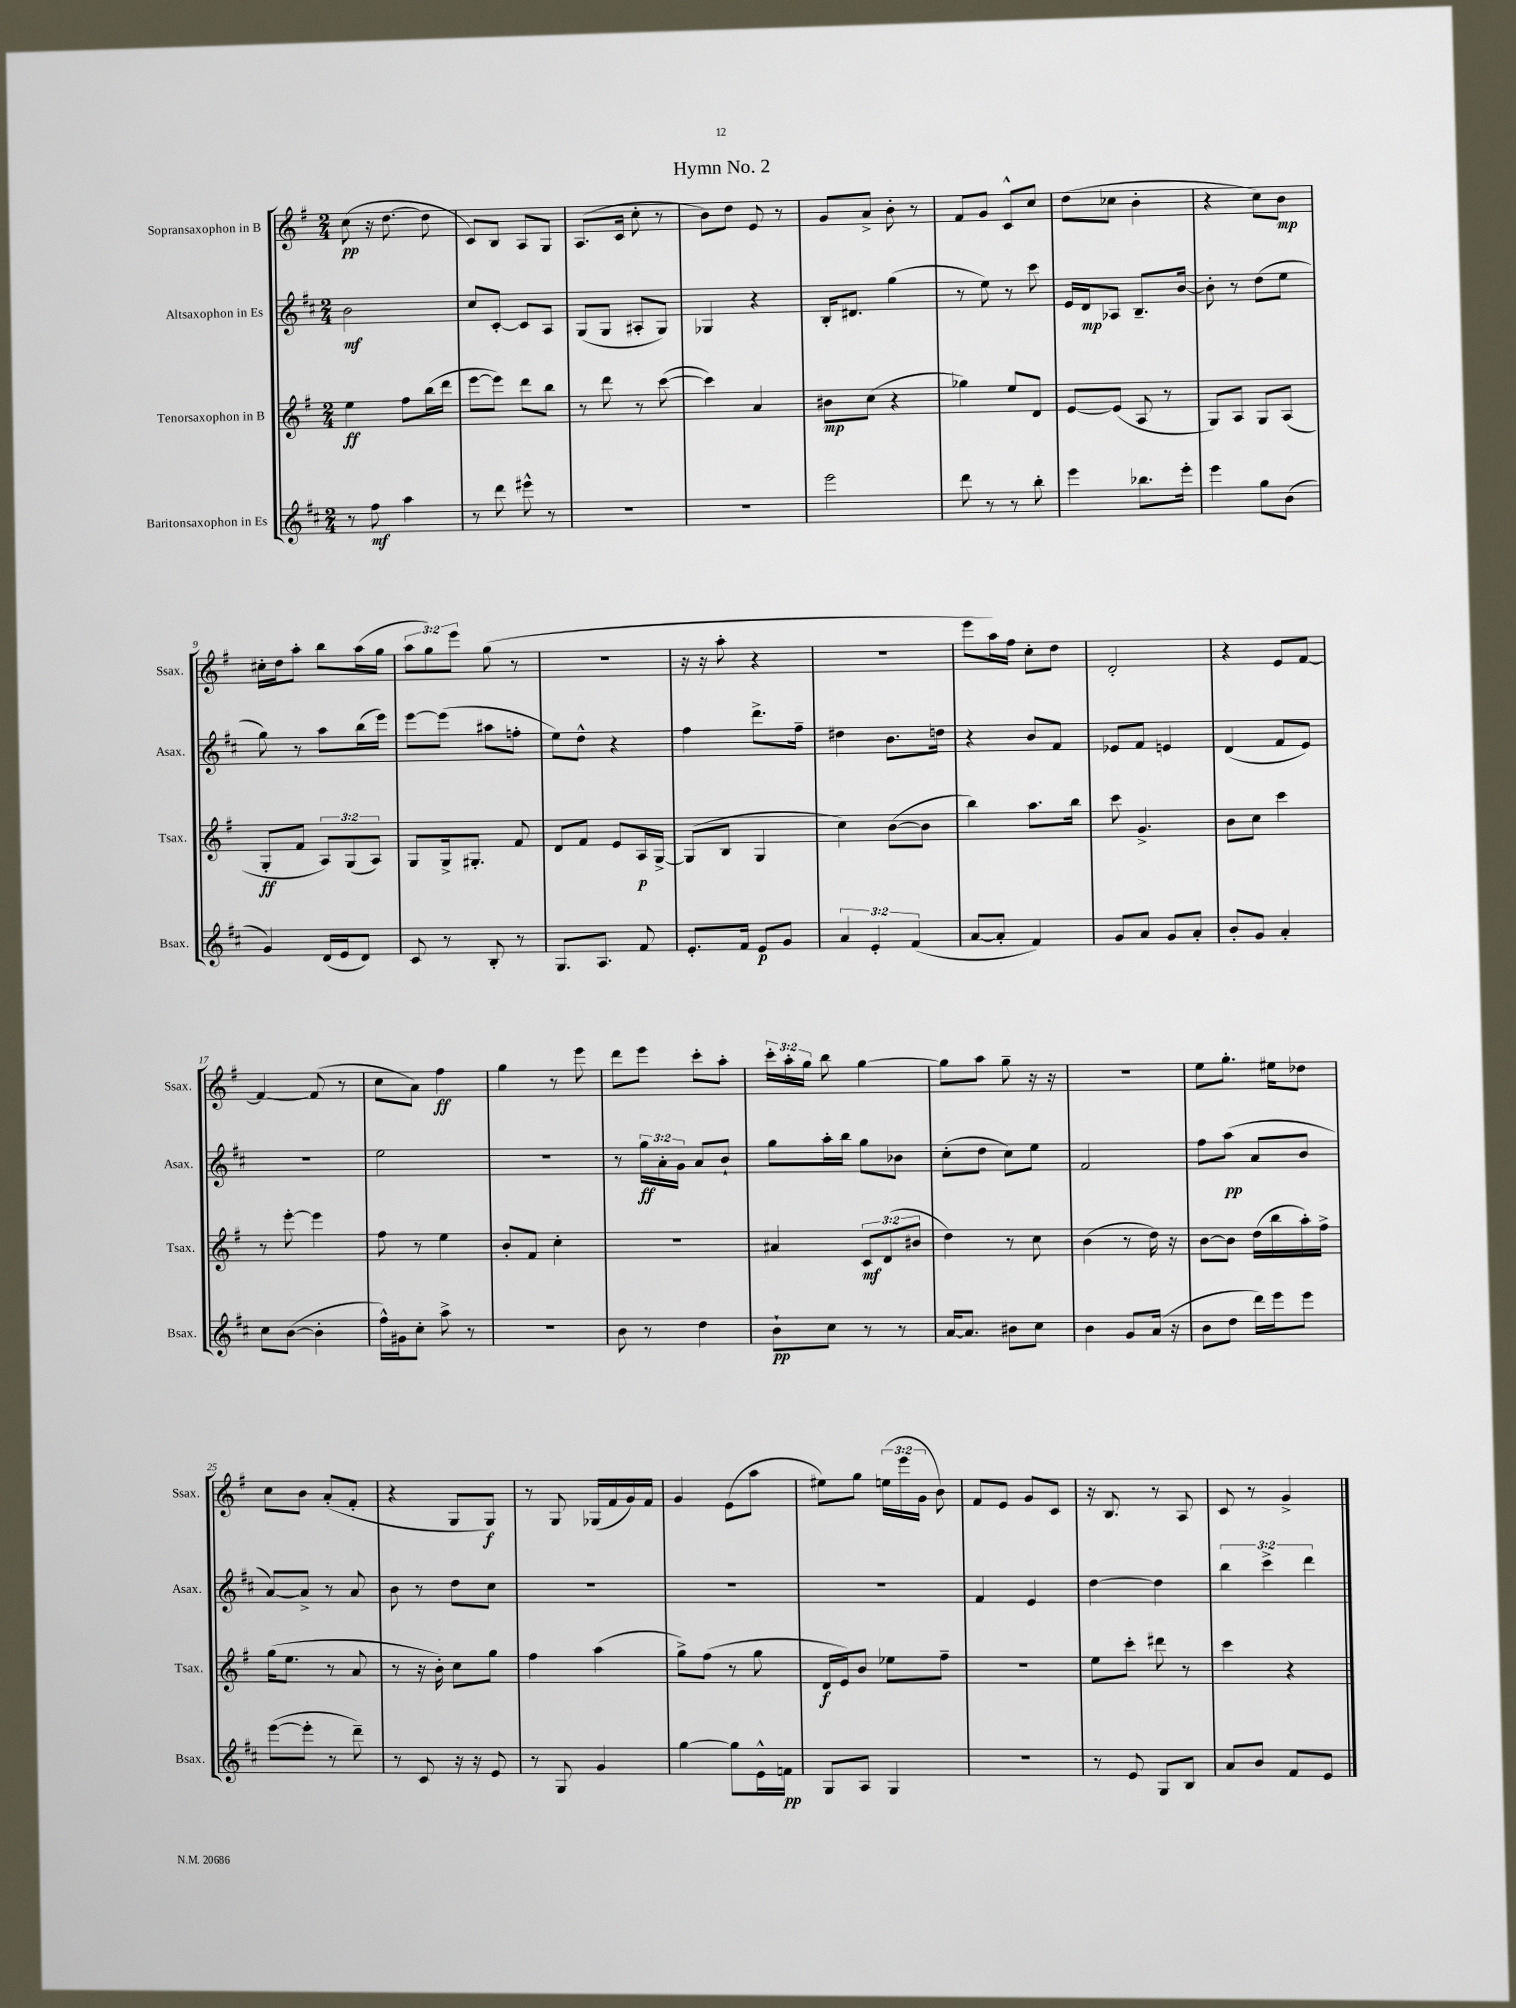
\header { title = "Hymn No. 2" }
<<
\new StaffGroup <<
\new Staff = "s0" \with { instrumentName = "Sopransaxophon in B" shortInstrumentName = "Ssax." } {
    \clef treble \key g \major \numericTimeSignature \time 2/4 \override Staff.TupletNumber.text = #tuplet-number::calc-fraction-text
    \autoBeamOff c''8\pp( r16 d''8.~ d''8 |
    c'8[) b8] a8[ g8] |
    a8.[( c'16] c''8-. r8 |
    b'8[) d''8] e'8 r8 |
    g'8[ a'8]-> b'8-. r8 |
    fis'8[ g'8] c'8[-^ c''8] |
    d''8[( ces''8] b'4-. |
    r4 c''8[) b'8]\mp |
    cis''16[-. d''16 a''8]-. b''8[ a''16( g''16] |
    \tuplet 3/2 { a''8[ g''8) e'''8] } g''8( r8 |
    R2 |
    r16 r16 a''8-. r4 |
    R2 |
    e'''8[ a''16) fis''16] c''8[-. d''8] |
    d'2-. |
    r4 e'8[ fis'8]~ |
    fis'4~ fis'8( r8 |
    c''8[ a'8]) fis''4\ff |
    g''4 r8 e'''8 |
    d'''8[ e'''8] c'''8[-. a''8]-. |
    \tuplet 3/2 { c'''16[-. a''16-. g''16] } b''8 g''4~ |
    g''8[ a''8] g''8-- r16 r16 |
    R2 |
    e''8[ g''8.]-. eis''16[ des''8] |
    c''8[ b'8] a'8[-.( fis'8]-. |
    r4 g8[ g8]\f) |
    r8 g8 ges16[( fis'16 g'16) fis'16] |
    g'4 e'8[( a''8] |
    eis''8[) g''8] \tuplet 3/2 { e''16[( e'''16 g'16] } b'8) |
    fis'8[ e'8] g'8[ c'8] |
    r16 b8. r8 a8 |
    c'8 r8 g'4-> \bar "|." |
}
\new Staff = "s1" \with { instrumentName = "Altsaxophon in Es" shortInstrumentName = "Asax." } {
    \clef treble \key d \major \numericTimeSignature \time 2/4 \override Staff.TupletNumber.text = #tuplet-number::calc-fraction-text
    \autoBeamOff b'2\mf |
    cis''8[ cis'8]~-. cis'8[ a8] |
    g8[( g8] ais8[-. g8]) |
    ges4 r4 |
    b16[-. dis'8.] g''4( |
    r8 e''8) r8 cis'''8 |
    e'16[ d'16\mp aes8] b8.[-- b'16]~ |
    b'8-. r8 d''8[( e''8] |
    g''8) r8 a''8[ b''16( e'''16]) |
    e'''8[~ e'''8]( ais''8[ f''8]-. |
    e''8[) d''8]-^ r4 |
    fis''4 d'''8.[-> fis''16]-- |
    dis''4 b'8.[ d''16] |
    r4 b'8[ fis'8] |
    ees'8[ fis'8] e'4 |
    d'4( fis'8[ e'8]) |
    r2 |
    e''2 |
    R2 |
    r8 \tuplet 3/2 { g''16[\ff a'16-. g'16] } a'8[ b'8]-! |
    g''8[ a''16-. b''16] g''8[ bes'8] |
    cis''8[-.( d''8] cis''8[) e''8] |
    fis'2 |
    fis''8[ a''8]\pp( a'8[ b'8] |
    a'8[~) a'8]-> r8 a'8 |
    b'8 r8 d''8[ cis''8] |
    R2 |
    R2 |
    R2 |
    fis'4 e'4 |
    d''4~ d''4 |
    \tuplet 3/2 { b''4 cis'''4-> d'''4 } \bar "|." |
}
\new Staff = "s2" \with { instrumentName = "Tenorsaxophon in B" shortInstrumentName = "Tsax." } {
    \clef treble \key g \major \numericTimeSignature \time 2/4 \override Staff.TupletNumber.text = #tuplet-number::calc-fraction-text
    \autoBeamOff e''4\ff fis''8[ b''16( d'''16] |
    e'''8[~ e'''8]) d'''8[ b''8] |
    r8 d'''8 r8 c'''8~( |
    c'''4) a'4 |
    bis'8[\mp c''8]( r4 |
    ges''4) e''8[ d'8] |
    e'8[~ e'8]( a8 r8 |
    g8[) a8] g8[ a8]( |
    g8[-.\ff fis'8] \tuplet 3/2 { a8[) g8( a8]) } |
    g8[ g16-> gis8.]-. fis'8 |
    d'8[ fis'8] e'8[ a16\p g16]~-> |
    g8[( b8] g4 |
    c''4) b'8[~( b'8] |
    b''4) a''8.[ b''16] |
    c'''8 g'4.-> |
    b'8[ c''8] c'''4 |
    r8 e'''8~-. e'''4 |
    fis''8 r8 e''4 |
    b'8[-. fis'8] c''4-. |
    R2 |
    ais'4 \tuplet 3/2 { c'8[\mf d'8( bis'8] } |
    d''4) r8 c''8 |
    b'4( r8 d''16) r16 |
    b'8[~ b'8] d''16[( b''16 a''16-.) fis''16]-> |
    g''16[( e''8.] r8 a'8 |
    r8 r16 b'16-.) c''8[ g''8] |
    fis''4 a''4( |
    g''8[->) fis''8]( r8 g''8 |
    d'16[\f e'16) b'8] ees''8[ fis''8]-- |
    r2 |
    e''8[ c'''8]-. dis'''8 r8 |
    c'''4 r4 \bar "|." |
}
\new Staff = "s3" \with { instrumentName = "Baritonsaxophon in Es" shortInstrumentName = "Bsax." } {
    \clef treble \key d \major \numericTimeSignature \time 2/4 \override Staff.TupletNumber.text = #tuplet-number::calc-fraction-text
    \autoBeamOff r8 fis''8\mf a''4 |
    r8 d'''8 eis'''8-^ r8 |
    R2 |
    R2 |
    e'''2 |
    d'''8 r8 r8 b''8-. |
    e'''4 bes''8.[ e'''16]-. |
    e'''4 g''8[ b'8]( |
    g'4) d'16[( e'16 d'8]) |
    cis'8 r8 b8-. r8 |
    g8.[ a8.] fis'8 |
    e'8.[-. fis'16] e'8[\p g'8] |
    \tuplet 3/2 { a'4 e'4-. fis'4( } |
    a'8[~ a'8]-. fis'4) |
    g'8[ a'8] g'8[ a'8]-. |
    b'8[-. g'8] a'4-. |
    cis''8[ b'8]~( b'4-. |
    fis''16[-^) gis'16 cis''8]-. a''8-> r8 |
    r2 |
    b'8 r8 d''4 |
    b'8[-!\pp cis''8] r8 r8 |
    a'16[~ a'8.] bis'8[ cis''8] |
    b'4 g'8[ a'16]( r16 |
    b'8[ d''8] d'''16[) e'''16 e'''8] |
    e'''8[~( e'''8]-. r8 d'''8--) |
    r8 cis'8 r16 r16 e'8 |
    r8 g8 g'4 |
    g''4~ g''8[ e'16-^ f'16]\pp |
    g8[ a8] g4 |
    r2 |
    r8 e'8 g8[ b8] |
    a'8[ b'8] fis'8[ e'8] \bar "|." |
}
>>
>>
